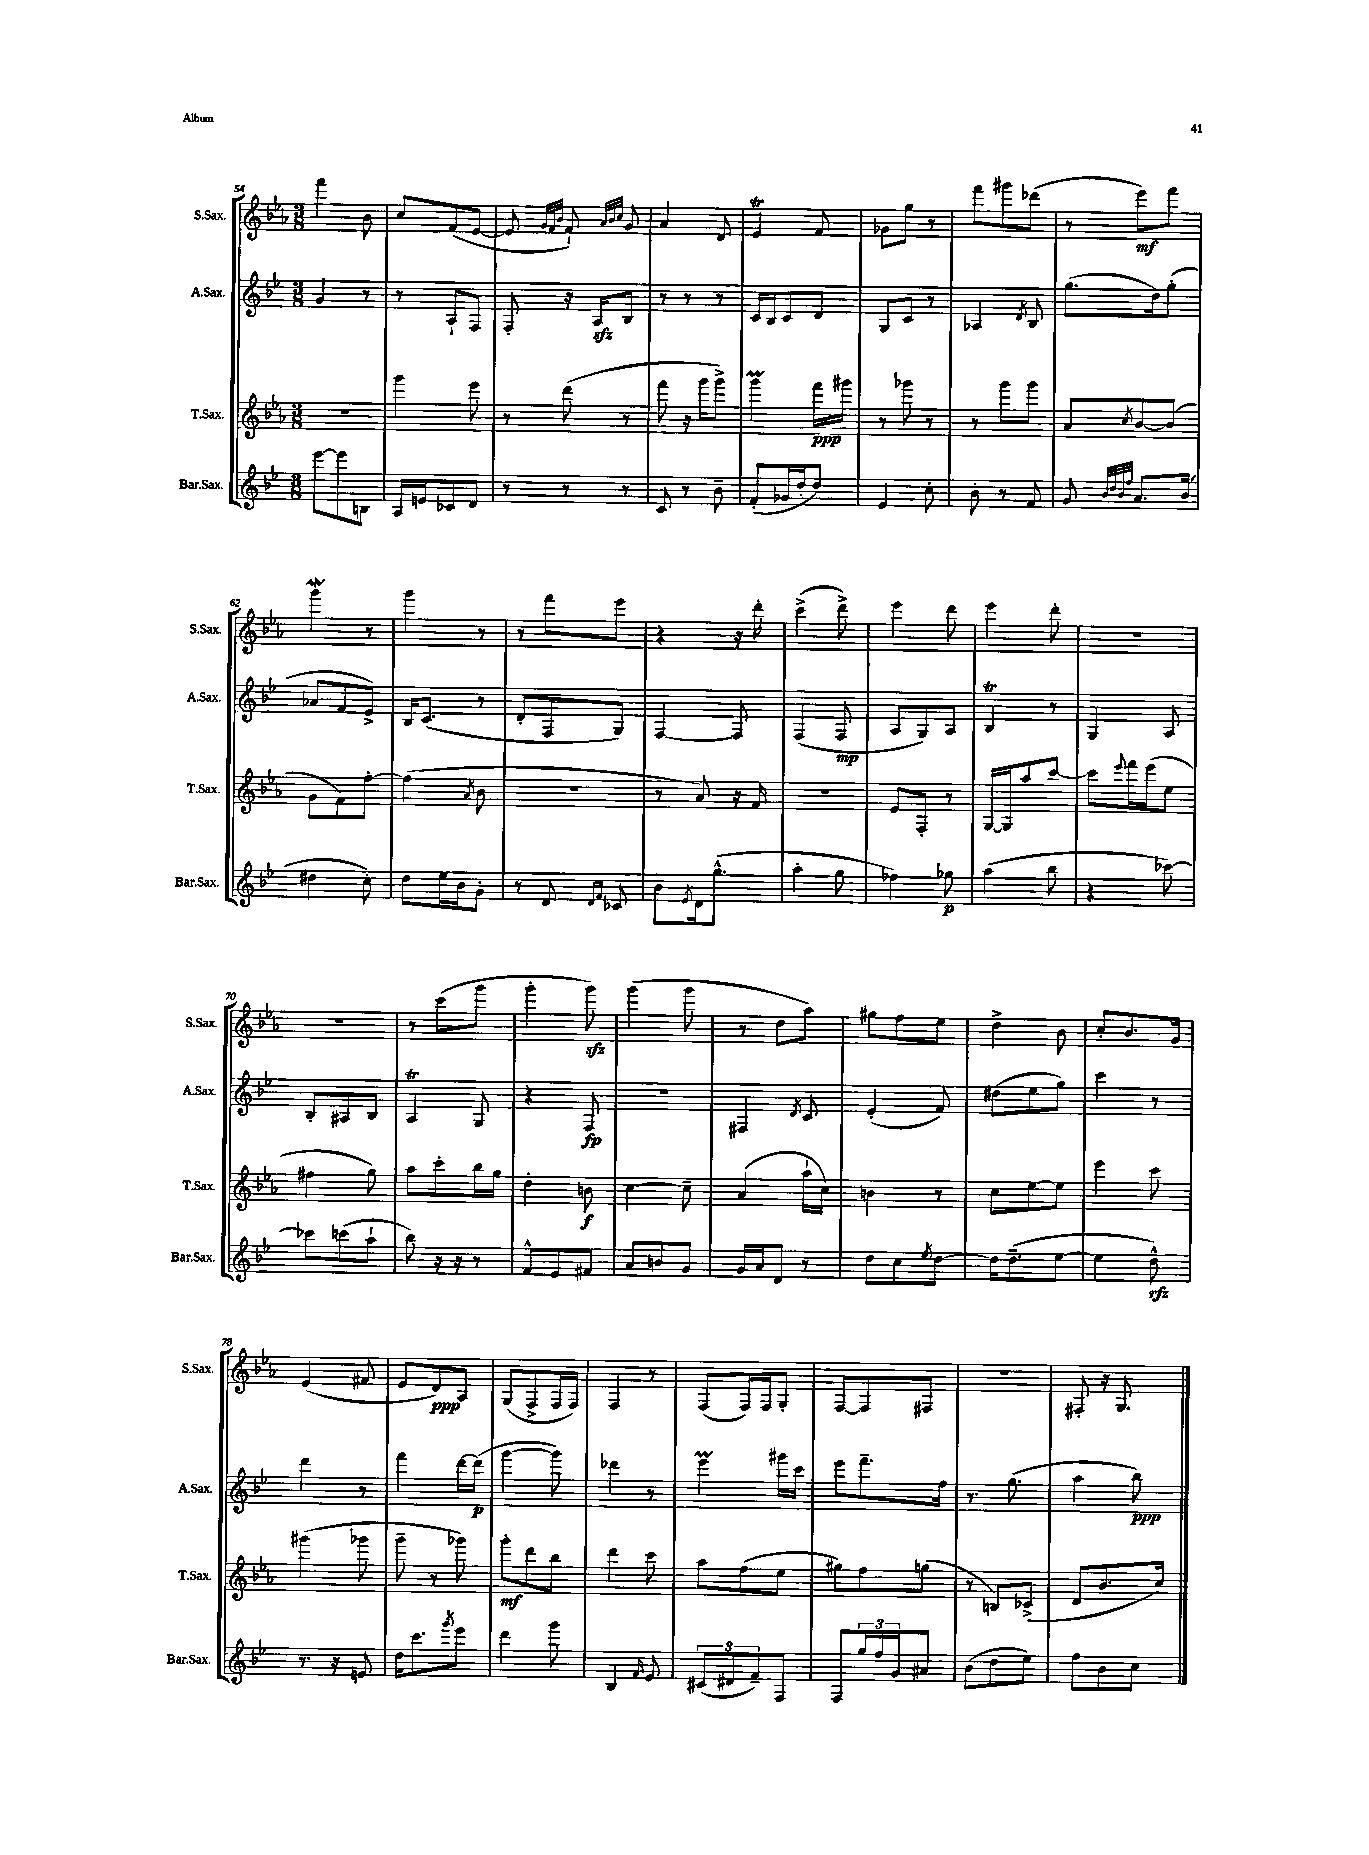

**kern	**kern	**kern	**kern
*staff4	*staff3	*staff2	*staff1
*clefG2	*clefG2	*clefG2	*clefG2
*k[b-e-]	*k[b-e-a-]	*k[b-e-]	*k[b-e-a-]
*M3/8	*M3/8	*M3/8	*M3/8
[8eee-\L	4.r	4g/	4fff\
8eee-\]	.	.	.
8B\J	.	8r	8b-\
=	=	=	=
16A/LL	4ggg\	8r	8cc/L
16e/J	.	.	.
8c-/	.	8A`/L	(8f/
8d/J	8eee-\	8F/J	[8e-/J
=	=	=	=
8r	8r	8F'/	8e-/]
.	.	.	32qqg/LLL
.	.	.	32qqf/
.	.	.	32qqb-/JJJ
8r	(8ddd\	16r	8f`/)
.	.	16A/LK	.
.	.	.	32qqa-/LLL
.	.	.	32qqb-/
.	.	.	32qqcc/JJJ
8r	8r	8B-/J	8g/
=	=	=	=
8c/	8fff\	8r	4a-/
8r	16r	8r	.
.	16ggg\LK	.	.
8b-~\	8ggg^\J)	8r	8d/
=	=	=	=
(8f'/L	4ggg\	16c/LL	4e-/
.	.	16B-/J	.
16g-/L	.	8c/	.
16dd'/J	.	.	.
8dd/J)	16fff\LL	8d/J	8f/
.	16ggg#\JJ	.	.
=	=	=	=
4e-/	8r	8G/L	8g-\L
.	8ggg-\	8c/J	8gg\J
8cc'\	8r	8r	8r
=	=	=	=
8b-'\	8r	4A-/	8fff\L
8r	8ggg\L	.	8ggg#\
.	.	8qd/	.
8f/	8ggg\J	8B-/	(8ddd-\J
=	=	=	=
8g/	8a-/L	(8.gg\L	8r
32qqb-/LLL	.	.	.
32qqdd/	.	.	.
32qqb-/	.	.	.
32qqff/JJJ	8qcc/	.	.
8.a/L	[8b-/	.	8eee-\L)
.	.	16dd\k)	.
.	(8b-/]J	(8gg'\J	8fff\J
(16b-/Jk	.	.	.
=	=	=	=
4dd#\	8g\L	8a-/L	4ggg\
.	8f\)	8f/	.
8cc'\)	[8ff'\J	8e-^/J)	8r
=	=	=	=
8dd\L	(4ff\]	16B-/LK	4ggg\
.	.	(8.c/J	.
16ee-\L	.	.	.
16b-\J	.	.	.
.	8qa-/	.	.
8g'\J	8b-\	8r	8r
=	=	=	=
8r	4.r	8d'/L	8r
8d/	.	8F/	8fff\L
16qqd/LL	.	.	.
16qqf/JJ	.	.	.
8c-/	.	8G/J)	8eee-\J
=	=	=	=
8b-\L	8r	[4F/	4r
8qe-/	.	.	.
16d\k	8a-/)	.	.
(8.gg^^\J	.	.	.
.	16r	8F/]	16r
.	16f/	.	16ddd'\
=	=	=	=
4aa'\	4.r	(4F/	(4ccc^\
8gg\	.	8F/	8ddd^\)
=	=	=	=
4ff-\)	8e-/L	8A/L	4eee-\
.	8F'/J	8G/)	.
8gg-\	8r	8A/J	8ddd\
=	=	=	=
(4aa\	[16G/LL	4B-/	4eee-\
.	16G/]J	.	.
.	8aa-/	.	.
8bb-\	[8ccc/J	8r	8ddd'\
=	=	=	=
4r	8ccc\]L	4G/	4.r
.	8qqeee-/	.	.
.	16fff\L	.	.
.	(16eee-\J	.	.
[8ccc-\)	8ee-\J	8A/	.
=	=	=	=
8ccc-\]L	4ff#\	8B-'/L	4.r
(8ccc\	.	8A#/	.
8aa`\J	8gg\)	8B-/J	.
=	=	=	=
8bb-\)	8aa-\L	4A/	8r
16r	8ccc'\	.	(8ccc\L
16r	.	.	.
8r	16bb-\L	8G/	8ggg\J
.	16gg\JJ	.	.
=	=	=	=
8f^^/L	4dd'\	4r	4ggg'\
8e-/	.	.	.
8f#/J	8b\	8F/	8ggg\)
=	=	=	=
8a/L	[4cc\	4.r	(4ggg\
8b/	.	.	.
8g/J	8cc~\]	.	8ggg\
=	=	=	=
16g/LL	(4a-/	4F#/	8r
16a/J	.	.	.
8d/J	.	.	8dd\L
.	.	8qd/	.
8r	16aa-`\LL	8c/	8aa-\J)
.	16cc\JJ)	.	.
=	=	=	=
8dd\L	4b\	(4e-'/	8gg#\L
8cc\	.	.	8ff\
8qee-/	.	.	.
[8dd\J	8r	8f/)	8ee-\J
=	=	=	=
16dd\]LK	8cc\L	(8dd#\L	4dd^\
(8.dd~\	.	.	.
.	[8ee-\	8ee-\	.
[8ee-\J	8ee-\]J	8gg\J)	8b-\
=	=	=	=
4ee-\]	4eee-\	4ccc\	8cc'/L
.	.	.	8.b-/
8dd^^\)	8ccc\	8r	.
.	.	.	16g/Jk
=	=	=	=
8.r	(4ggg#\	4ddd\	(4e-/
16r	.	.	.
8e/	8ggg-\	8r	8f#/
=	=	=	=
16dd\LK	8ggg~\	4fff\	8e-/L
8.ccc\	.	.	.
.	8r	.	8d/)
8qggg/	.	.	.
8eee-\J	8ggg-\)	[16ddd\LL	8A-/J
.	.	(16ddd\]JJ	.
=	=	=	=
4ddd\	8ggg'\L	[4ggg\	(8G/L
.	8ddd\	.	8F^/
8ggg\	8bb-\J	8ggg\])	16F/L
.	.	.	16F/JJ)
=	=	=	=
4B-/	4ddd\	4ddd-\	4F/
16qqf/	.	.	.
8e-/	8ccc\	8r	8r
=	=	=	=
(12c#/L	8aa-\L	4eee-\	(8F/L
12d#/	.	.	.
.	(8ff\	.	16F/L)
12f~/)	.	.	.
.	.	.	16F/J
8F/J	8ee-\J	16ggg#\LL	8G'/J
.	.	16ccc\JJ	.
=	=	=	=
8F/L	8gg#\L)	8eee-\L	[8F/L
24gg/L	8ff\	8.fff~\	8F/]
24ff/	.	.	.
24g/J	.	.	.
8a#/J	(8gg\J	.	8F#/J
.	.	16ff\Jk	.
=	=	=	=
(8b-\L	8r	8.r	4.r
8dd\	8B/L)	.	.
.	.	(8.gg\	.
8ee-\J)	(8c-^/J	.	.
=	=	=	=
8ff\L	8d/L	4aa\	8F#'/
8b-\	8.b-/	.	16r
.	.	.	8.G/
8cc\J	.	8bb-\)	.
.	16cc/Jk)	.	.
==	==	==	==
*-	*-	*-	*-
